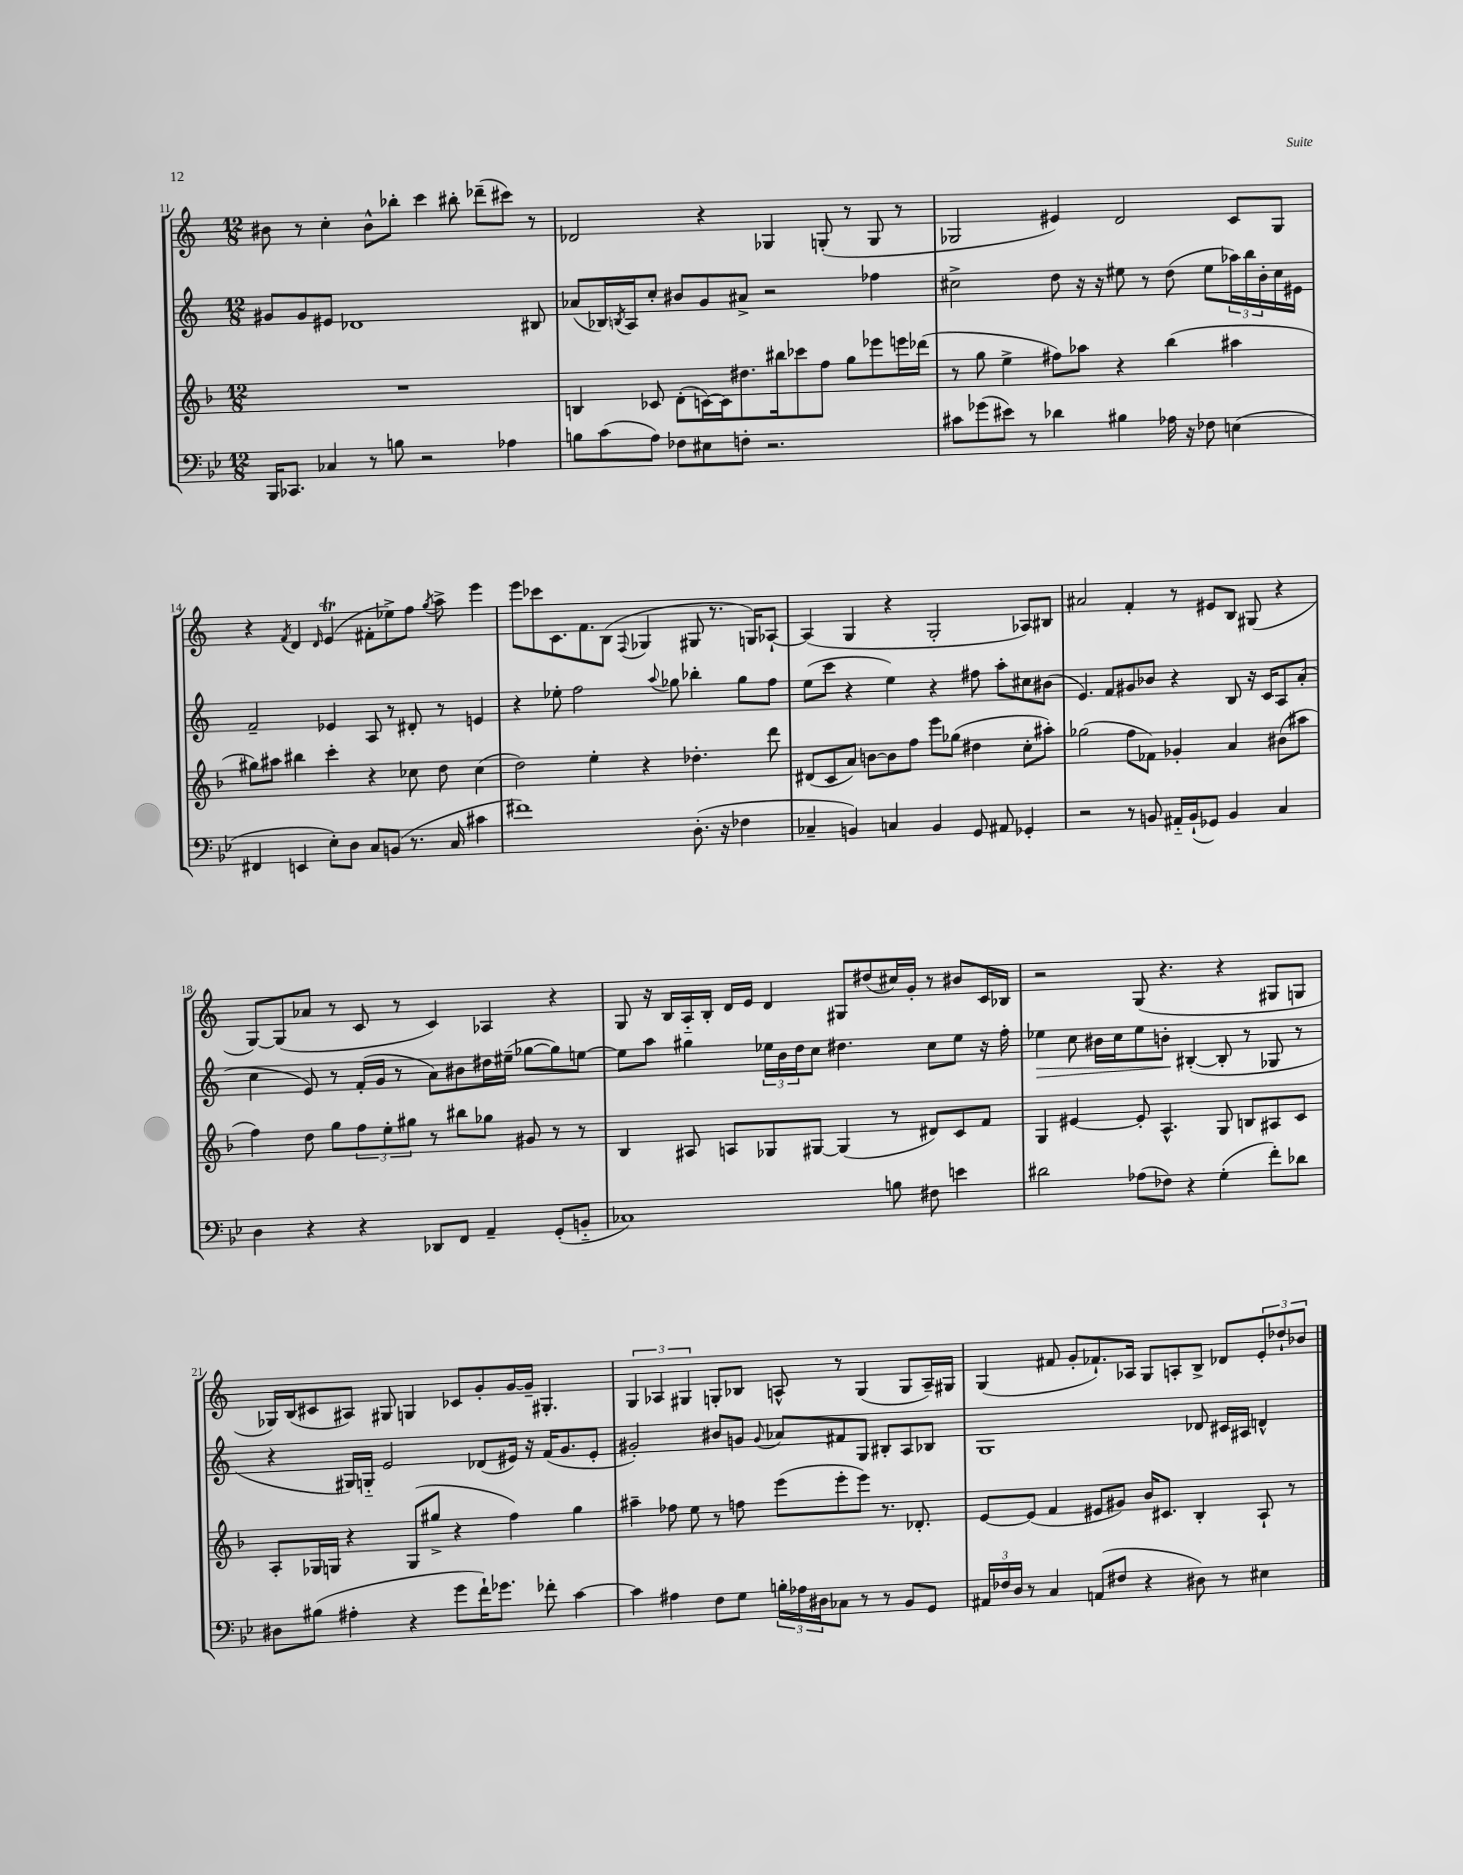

**kern	**kern	**kern	**dynam	**kern
*part4	*part3	*part2	*part2	*part1
*staff4	*staff3	*staff2	*staff2	*staff1
*clefF4	*clefG2	*clefG2	*	*clefG2
*k[b-e-]	*k[b-]	*k[]	*	*k[]
*M12/8	*M12/8	*M12/8	*	*M12/8
=11	=11	=11	=11	=11
16BBB-/KL	1.r	8g#X/L	.	8b#X\
8.CC-X/J	.	.	.	.
.	.	8g#/	.	8r
4C-X/	.	8e#X/J	.	4cc'\
.	.	1d-X	.	.
8r	.	.	.	8b#^^\L
8Bn\	.	.	.	8bb-X'\J
2r	.	.	.	4ccc\
.	.	.	.	8bb#X'\
.	.	.	.	(8ddd-X~\L
4A-X\	.	.	.	8ccc#X\J)
.	.	8B#X/	.	8r
=12	=12	=12	=12	=12
8Bn\L	4Bn/	(8a-X/L	.	2d-X/
(8c\	.	16B-X/L)	.	.
.	.	8qBn/	.	.
.	.	16A/J	.	.
8A\J)	8c-X/	8cc'/J	.	.
8F-X\L	(8d'\L	8b#X/L	.	.
8E#X\	[16cn\L)	8g/	.	4r
.	16c\J]	.	.	.
8Fn'\J	8.dd#X\	8a#X^/J	.	.
2.r	.	2r	.	4G-X/
.	16bb#X\k	.	.	.
.	8ccc-X\	.	.	.
.	8ff\J	.	.	(8Gn'/
.	8gg\L	.	.	8r
.	8eee-X\	4ff-X\	.	8G/
.	16eeen\L	.	.	8r
.	(16ddd-X\JJ	.	.	.
=13	=13	=13	=13	=13
8c#X\L	8r	2cc#X^\	.	2G-X/
(8g-X\	8gg\	.	.	.
8e#X\J)	4ee^\	.	.	.
8r	.	.	.	.
4d-X\	8ff#X\L)	8dd\	.	4e#X/)
.	8aa-X\J	16r	.	.
.	.	16r	.	.
4B#X\	4r	8ee#X\	.	2d/
.	.	8r	.	.
16A-X\	(4bb-\	(8dd\	.	.
16r	.	.	.	.
8F-X\	.	8ee#\L	.	.
(4En\	4aa#X\	24aa-X\L)	.	8c/L
.	.	24bb\	.	.
.	.	24b'\	.	.
.	.	16cc#\	.	8G-/J
.	.	16e#X\JJ	.	.
!!LO:LB:g=z
=14	=14	=14	=14	=14
4FF#X/	8gg#X\L)	2f~/	.	4r
.	8aa#X\J	.	.	.
.	.	.	.	8qf/
4EEn/	4bb#X\	.	.	4d/
.	.	.	.	16qqd/
8E-'\L)	4ccc'\	4e-X/	.	(4et/
8D\J	.	.	.	.
8C/L	4r	8A/	.	8f#X'\L
(8BBn/J	.	8r	.	8ee-X^\)
8.r	8cc-X\	8d#X'/	.	8ff\J
.	.	.	.	8qgg/
.	8dd\	8r	.	8aa^\
16C/	.	.	.	.
4c#X\	(4cc-\	4en/	.	4eee\
=15	=15	=15	=15	=15
1f#X)	2dd\)	4r	.	8eee\L
.	.	.	.	8ccc-X\
.	.	8ee-X'\	.	8.c\
.	.	2ff\	.	.
.	.	.	.	8.f\
.	4ee'\	.	.	.
.	.	.	.	(8B\J
.	.	.	.	8qqF/
.	4r	.	.	4G-X/
.	.	8qqaa/	.	.
.	.	8gg-X\	.	.
(8.D'\	4.dd-X'\	4bb-X'\	.	8G#X/
.	.	.	.	8.r
16r	.	.	.	.
4F-X\	.	8gg-\L	.	.
.	.	.	.	16Gn/KL)
.	8ddd\	8ff\J	.	[8A-X`/J
=16	=16	=16	=16	=16
4C-X~/	(8d#X/L	(8ee\L	.	(4A-/]
.	8c/	8ccc\J	.	.
4BBn/)	8a/J)	4r	.	4G/
.	[8bn\L	.	.	.
4Cn/	8b\]	4ee\)	.	4r
.	8ff\J	.	.	.
4BB/	8eee\L	4r	.	2G'/
.	(8gg-X\J	.	.	.
8GG/	4dd#X\	8ff#X\	.	.
8AA#X/	.	8aa'\L	.	.
4GG-X'/	8cc'\L	8cc#X\	.	8A-X/L)
.	8aa#X'\J)	(8b#X\J	.	8B#X/J
=17	=17	=17	=17	=17
2r	(2gg-X\	4.e/)	.	2a#X/
.	.	8f/L	.	.
8r	8ff\L	8g#X/	.	4f'/
8BBn/	8f-X\J)	8b-X/J	.	.
16AA#X/LL	4g-X'/	4r	.	8r
(16BB`/J	.	.	.	.
8GG-X/J)	.	.	.	8e#X/L
4BB/	4a/	8B/	.	8B/J
.	.	16r	.	(8G#X/
.	.	16c/KL	.	.
4C/	(8b#X\L	8A/	.	4r
.	8aa#X\J	(8a'/J	.	.
!!LO:LB:g=z
=18	=18	=18	=18	=18
4D\	4ff\)	4cc\	.	[8G/L)
.	.	.	.	(8G/]
4r	8dd\	8e/)	.	8a-X/J
.	8gg\L	8r	.	8r
4r	12ff\	(16f'/LL	.	8c/
.	.	16g/JJ	.	.
.	12ee'\	.	.	.
.	.	8r	.	8r
.	12gg#X\J	.	.	.
8DD-X/L	8r	8a\L)	.	4c/)
8FF/J	8bb#X\L	8b#X\	.	.
4AA~/	8gg-X\J	16dd#X\L	.	4A-X/
.	.	(16ee#X~\JJ	.	.
.	8g#X/	[8gg-X\L	.	.
(8GG'/L	8r	8gg-\])	.	4r
8BBn/J	8r	[8een\J	.	.
=19	=19	=19	=19	=19
1C-X)	4B-/	8ee\L]	.	8G/
.	.	8aa\J	.	16r
.	.	.	.	16B/LL
.	8A#X/	4gg#X\	.	16A/
.	.	.	.	16B'/JJ
.	8An/L	.	.	16d/LL
.	.	.	.	16e/JJ
.	8G-X/	24ee-X\LL	.	4d/
.	.	24b\	.	.
.	.	24dd\J	.	.
.	[8G#X/J	8cc\J	.	.
.	(4G#/]	4.dd#X\	.	8G#X/L
.	.	.	.	(8dd#X/
8Bn\	8r	.	.	16cc#X/L)
.	.	.	.	16g'/JJ
8F#X\	8d#X/L)	8cc\L	.	8r
4en\	8c/	8ee-\J	.	8b#X/L
.	8f/J	16r	.	16c/L
.	.	16ff'\	.	16B-X/JJ
=20	=20	=20	=20	=20
!	!	!	!LO:HP:b	!
2d#X\	4G/	4ee-X\	>	2r
.	[4e#X/	8cc\	.	.
.	.	16b#X\LL	.	.
.	.	16cc\J	.	.
(8A-X\L	8e#'/]	8ee-\	.	(8G/
8F-X\J)	4.A^^/	8bn'\J	.	4.r
4r	.	([4B#X'/	]	.
(4G'\	8G/	8B#'/]	.	4r
.	8Bn/L	8r	.	.
8f'\L)	8A#X/	8G-X/	.	8G#X/L
8d-X\J	8c/J	8r	.	8Gn/J
!!LO:LB:g=z
=21	=21	=21	=21	=21
8D#X\L	8A'/L	4r	.	16G-X/LL)
.	.	.	.	(16B/J
(8B#X\J	16G-X/L	.	.	8c#X/
.	16Gn/JJ	.	.	.
4A#X'\	4r	16G#X/LL)	.	8A#X/J)
.	.	16Gn/JJ	.	.
.	.	2e/	.	8G#X/
4r	(8G/L	.	.	4Gn/
.	8gg#X^/J	.	.	.
8g\L	4r	.	.	8c-X/L
16f`\K)	.	(8d-X/L	.	8g'/
8.g-X\J	.	.	.	.
.	4ff\)	16e#X/Jk)	.	[16g/L
.	.	16r	.	16g~/JJ]
8f-X'\	.	(16f/KL	.	4.G#X'/
.	.	8.g/	.	.
[4c\	4gg#\	.	.	.
.	.	8e#'/J	.	.
=22	=22	=22	=22	=22
4c\]	4aa#X~\	2g#X'/)	.	6G/
.	.	.	.	6A-X/
4A#X\	8ff-X\	.	.	.
.	.	.	.	6G#X/
.	8ee\	.	.	.
8F\L	8r	8b#X/L	.	8Gn'/L
8G\J	8ffn\	8gn/J	.	8B-X/J
.	.	8qqg/	.	.
24Bn'\LL	(8eee\L	8a-X/L	.	8An^^/
24A-X\	.	.	.	.
24D#X\J	.	.	.	.
8C-X\J	8eee'\	8f#X/	.	8r
8r	8eee\J)	8G/J	.	(4G/
8r	8.r	8B#X'/L	.	.
8BB-/L	.	8A/	.	8G/L
.	8.d-X'/	.	.	.
8GG/J	.	8B-X/J	.	16A~/L)
.	.	.	.	16G#X/JJ
=23	=23	=23	=23	=23
24AA#X/LL	[8e/L	1G	.	(4G/
24F-X/	.	.	.	.
24D/JJ	.	.	.	.
8r	(8e/J]	.	.	.
4C/	4f/	.	.	8f#X/
.	.	.	.	8g'/L
(8AAn/L	8e#X/L	.	.	8.f-X`/)
8F#X/J	8g#X/J)	.	.	.
.	.	.	.	16A-X/Jk
4r	16b-/KL	.	.	8G/L
.	8.c#X/J	.	.	.
.	.	.	.	8An'/
8D#X\)	4B-'/	8d-X/	.	8B^/J
8r	.	16c#X/LL	.	8d-X/L
.	.	16A#X/JJ	.	.
4E#X\	8A`/	4dn^^/	.	12e'/
.	.	.	.	12dd-X`/
.	8r	.	.	.
.	.	.	.	12b-X/J
==	==	==	==	==
*-	*-	*-	*-	*-
